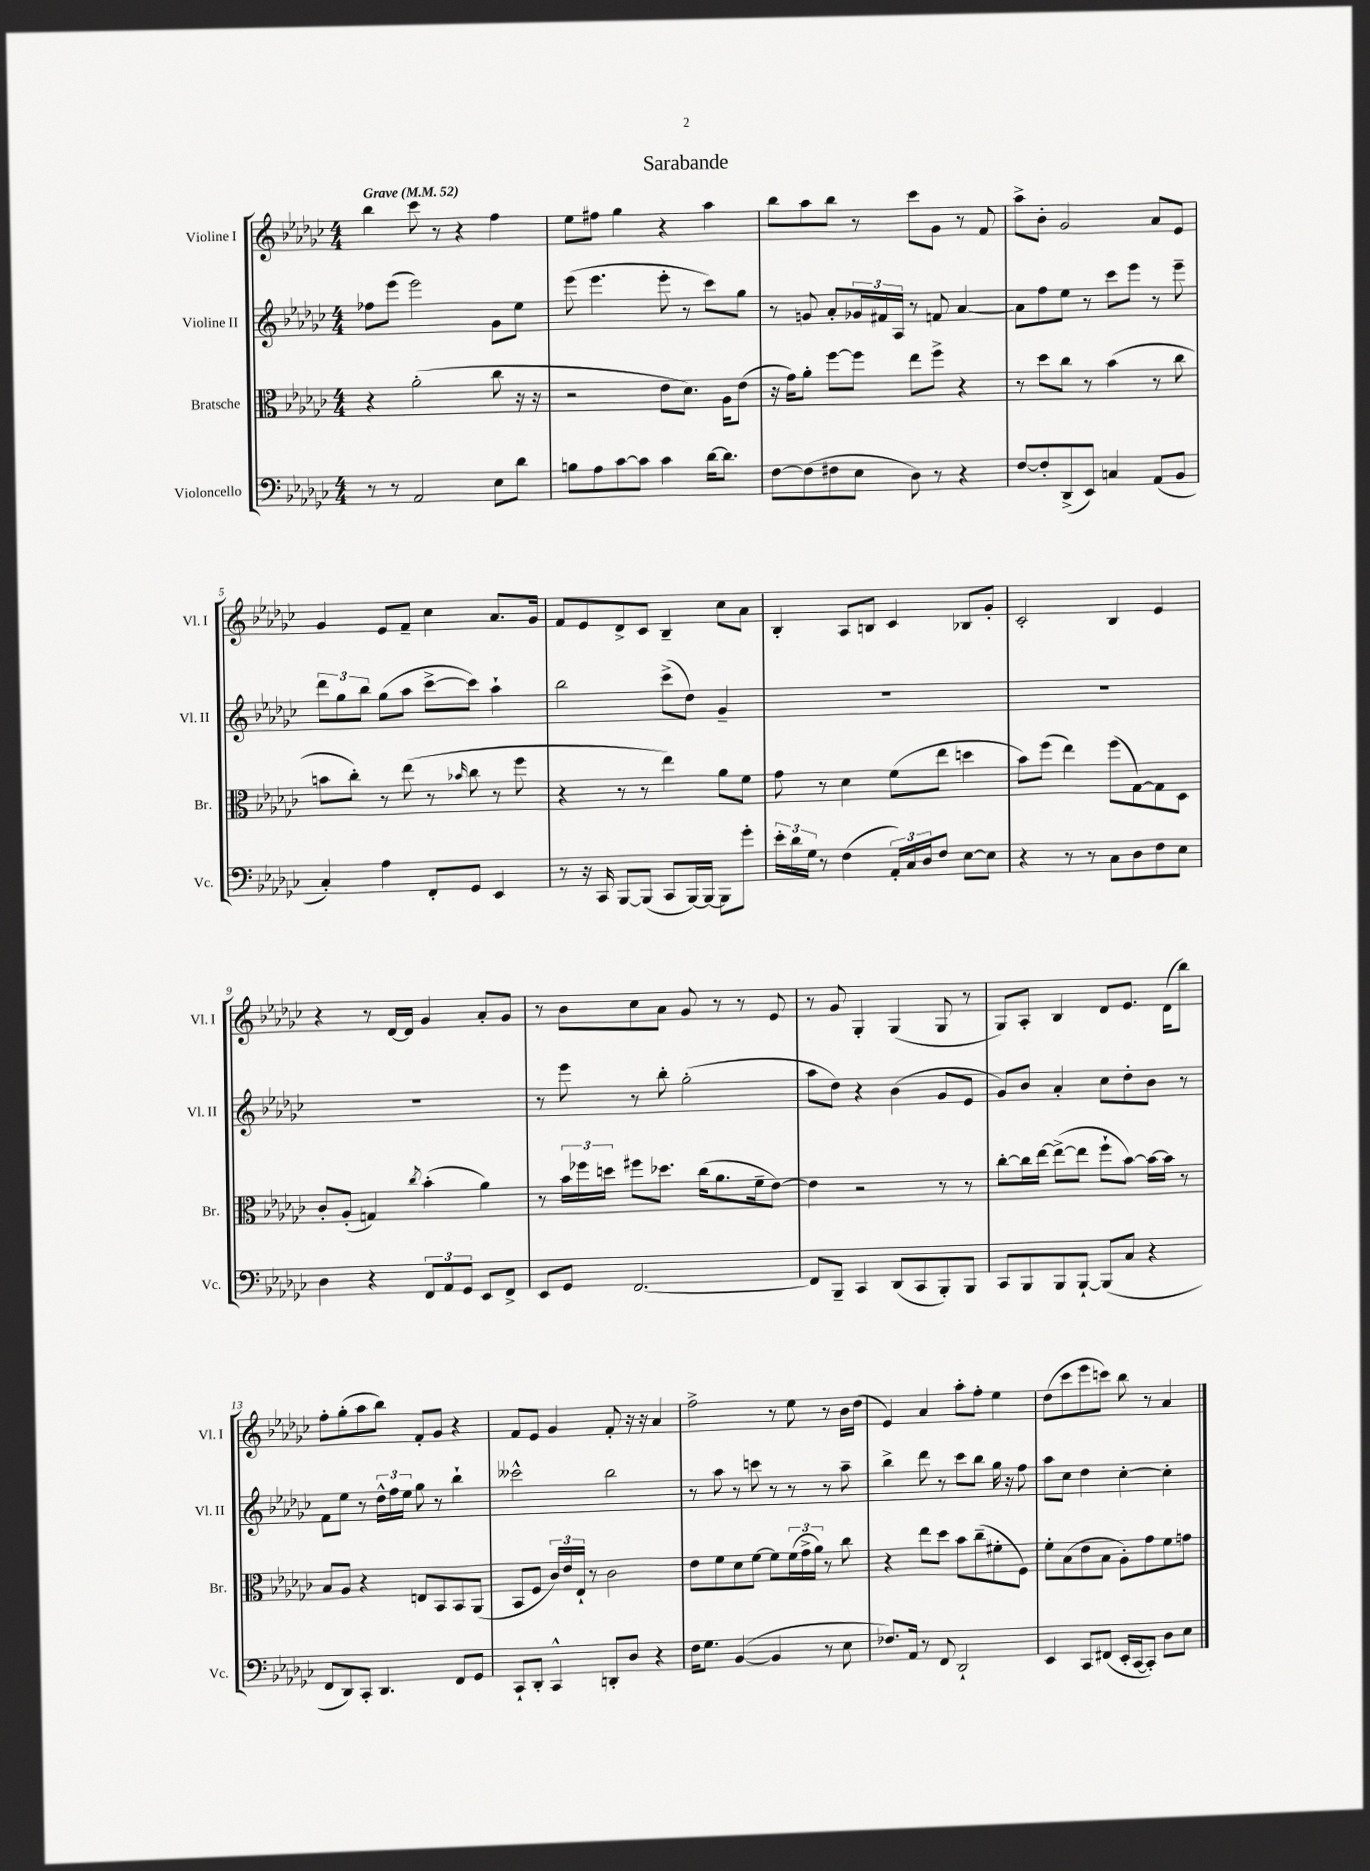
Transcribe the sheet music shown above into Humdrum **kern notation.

**kern	**kern	**kern	**kern
*part4	*part3	*part2	*part1
*staff4	*staff3	*staff2	*staff1
*I"Violoncello	*I"Bratsche	*I"Violine II	*I"Violine I
*I'Vc.	*I'Br.	*I'Vl. II	*I'Vl. I
*clefF4	*clefC3	*clefG2	*clefG2
*k[b-e-a-d-g-c-]	*k[b-e-a-d-g-c-]	*k[b-e-a-d-g-c-]	*k[b-e-a-d-g-c-]
*M4/4	*M4/4	*M4/4	*M4/4
*MM52	*MM52	*MM52	*MM52
=1	=1	=1	=1
!	!	!	!LO:TX:a:B:t=Grave
8r	4r	8ff-X\L	4bb-\
8r	.	(8eee-\J	.
2AA-/	(2a-'\	2eee-\)	8ccc-\
.	.	.	8r
.	.	.	4r
8E-\L	8cc-\	8g-\L	4ff\
8d-\J	16r	8ee-\J	.
.	16r	.	.
=2	=2	=2	=2
8Bn\L	2r	(8eee-\	8ee-\L
8A-\	.	4.eee-\	8ff#X\J
[8c-\	.	.	4gg-\
8c-\J]	.	.	.
4c-\	8e-\L	8eee-'\	4r
.	8.d-\J)	8r	.
[16d-\KL	.	8ccc-\L)	4aa-\
8.d-\J]	16A-\KL	.	.
.	(8e-\J	8gg-\J	.
=3	=3	=3	=3
[8F\L	16r	8r	8bb-\L
.	16g-\KL)	.	.
(8F\]	8a-'\J	8gn/	8aa-\
8F#X\	[8ff\L	8a-'/L	8bb-\J
8E-\J	8ff\J]	24g-X/L	8r
.	.	24f#X/	.
.	.	24A-/JJ	.
8D-\)	8ee-\L	8r	8ccc-\L
8r	8ff^\J	8fn/	8g-\J
4r	4r	[4a-/	8r
.	.	.	8f/
=4	=4	=4	=4
[8F/L	8r	8a-\L]	8aa-^\L
8F'/]	8dd-\L	8ff\	8b-'\J
(8DD-^/	8cc-\J	8ee-\J	2g-/
8EE-/J)	8r	8r	.
4Cn/	(4b-\	8ccc-\L	.
.	.	8eee-\J	.
(8AA-/L	8r	8r	8a-/L
8BB-/J	8cc-\	8eee-~\	8e-/J
!!LO:LB:g=z
=5	=5	=5	=5
4C-'/)	8bn\L	12ddd-\L	4g-/
.	.	12gg-\	.
.	8cc-'\J)	.	.
.	.	12bb-\J	.
4A-\	8r	(8gg-\L	8e-/L
.	(8ee-\	8aa-\J	8f~/J
8FF'/L	8r	[8ccc-^\L	4cc-\
.	16qqb-X/	.	.
8GG-/J	8cc-\	8ccc-\J])	.
4EE-/	8r	4aa-`\	8.a-/L
.	8ff\	.	.
.	.	.	16g-/Jk
=6	=6	=6	=6
8r	4r	2bb-\	8f/L
16r	.	.	8e-/
16CC-/	.	.	.
[8BBB-/L	8r	.	8d-^/
(8BBB-/J]	8r	.	8c-/J
8CC-/L	4ee-\)	(8ccc-^\L	4B-~/
[16BBB-/L)	.	8dd-\J)	.
16BBB-/JJ_	.	.	.
8BBB-\L]	8a-\L	4g-~/	8cc-\L
8g-'\J	8f\J	.	8a-\J
=7	=7	=7	=7
24e-'\LL	8g-\	1r	4B-'/
24d-\	.	.	.
24G-\JJ	.	.	.
8r	8r	.	.
(4F\	4d-\	.	8A-/L
.	.	.	8Bn/J
24AA-'/LL)	(8f\L	.	4c-/
24C-/	.	.	.
24D-/J	.	.	.
8F/J	8ee-\J	.	.
[8E-\L	4ddn\	.	8B-X/L
8E-\J]	.	.	8g-'/J
=8	=8	=8	=8
4r	8b-\L)	1r	2c-'/
.	(8ff\J	.	.
8r	4ee-\)	.	.
8r	.	.	.
8C-\L	(8ff\L	.	4B-/
8D-\	[8G-\)	.	.
8F\	8G-\]	.	4e-/
8E-\J	8D-\J	.	.
!!LO:LB:g=z
=9	=9	=9	=9
4D-\	8c-'/L	1r	4r
.	(8A-'/J	.	.
4r	4Gn/)	.	8r
.	.	.	[16d-/LL
.	.	.	16d-/JJ]
.	8qcc-/	.	.
12FF/L	(4b-'\	.	4g-/
12AA-/	.	.	.
12GG-/J	.	.	.
8EE-/L	4a-\)	.	8a-'/L
8FF^/J	.	.	8g-/J
=10	=10	=10	=10
8EE-/L	8r	8r	8r
8GG-/J	24b-\LL	8eee-\	8b-\L
.	24ff-X\	.	.
.	24ddn\JJ	.	.
[2.FF/	8ff#X\L	8r	8cc-\
.	8.dd-X\J	8bb-'\	8a-\J
.	.	(2gg-'\	8g-/
.	(16cc-\KL	.	.
.	8.a-\	.	8r
.	.	.	8r
.	16f~\k	.	.
.	[8e-\J)	.	8e-/
=11	=11	=11	=11
8FF/L]	4e-\]	8aa-\L	8r
8BBB-~/J	.	8dd-\J)	8g-/
4CC-/	2r	4r	4G-'/
(8DD-/L	.	(4b-\	(4G-/
8CC-/	.	.	.
8BBB-'/)	8r	8g-/L	8G-/
8BBB-/J	8r	8e-/J	8r
=12	=12	=12	=12
8CC-/L	[8cc-'\L	8g-/L)	8G-/L)
8BBB-/	16cc-\L]	8b-/J	8A-'/J
.	[16ee-\JJ	.	.
8BBB-/	(8ee-^\L_	4a-'/	4B-/
[8BBB-`/J	8ee-\J]	.	.
(8BBB-/L]	8ff`\L	8cc-\L	8d-/L
8C-/J	[8b-\J)	8dd-'\	8.e-/J
4r	16b-\LL_	8b-\J	.
.	16b-\JJ]	.	(16d-\KL
.	8r	8r	8bb-\J)
!!LO:LB:g=z
=13	=13	=13	=13
8FF/L	8B-/L	8f\L	8ff'\L
8DD-/)	8A-/J	8ee-\J	(8gg-'\
8CC-'/J	4r	8r	8aa-\
4.DD-/	.	24dd-^^\LL	8bb-\J)
.	.	24ff\	.
.	.	24ee-\JJ	.
.	8En/L	8gg-\	8f'/L
.	8BB-/	8r	8g-/J
8FF/L	8BB-/	4bb-`\	4r
8GG-/J	(8AA-/J	.	.
=14	=14	=14	=14
8CC-`/L	8BB-/L	2ccc--X^^\	8f/L
8DD-'/J	8F/J	.	8e-/J
4CC-^^/	24c-/LL)	.	4g-/
.	24e-/	.	.
.	24E-`/JJ	.	.
.	8r	.	.
8DDn'/L	2c-\	2bb-\	8f'/
8D-/J	.	.	16r
.	.	.	16r
4r	.	.	4a-/
=15	=15	=15	=15
16F\KL	8e-\L	8r	2ff^\
8.G-\J	.	.	.
.	8f\	8aa-\	.
([4BB-/	8d-\	8r	.
.	[8f\J	8cccn\	.
4BB-/]	8f\L]	8r	8r
.	(24f\L	8r	8ee-\
.	24g-^\	.	.
.	24a-\JJ)	.	.
8r	8r	8r	8r
8E-\	8cc-\	8aa-~\	16b-\LL
.	.	.	(16dd-\JJ
=16	=16	=16	=16
8.F-X/L)	4r	4bb-^\	4e-/)
16AA-/Jk	.	.	.
8r	8ee-\L	8ddd-\	4a-/
8FF/	8dd-\J	8r	.
2DD-`/	8b-\L	8ccc-\L	8aa-'\L
.	(8cc-~\	8bb-\J	8ff'\J
.	8f#X'\	16gg-\	4ee-\
.	.	16r	.
.	8F\J)	8ff\	.
=17	=17	=17	=17
4EE-/	8f'\L	8aa-\L	(8dd-\L
.	(8B-\	8cc-\J	8ccc-\
8CC-/L	8e-\	4dd-\	8eee-\
(8FF#X/J	8B-\J	.	8cccn\J)
16EE-'/LL	8A-'\L)	[4cc-'\	8bb-\
[16CC-/J	.	.	.
8CC-'/J])	8g-\	.	8r
8D-\L	8f\	4cc-'\]	4a-/
8E-\J	8gn\J	.	.
==	==	==	==
*-	*-	*-	*-
